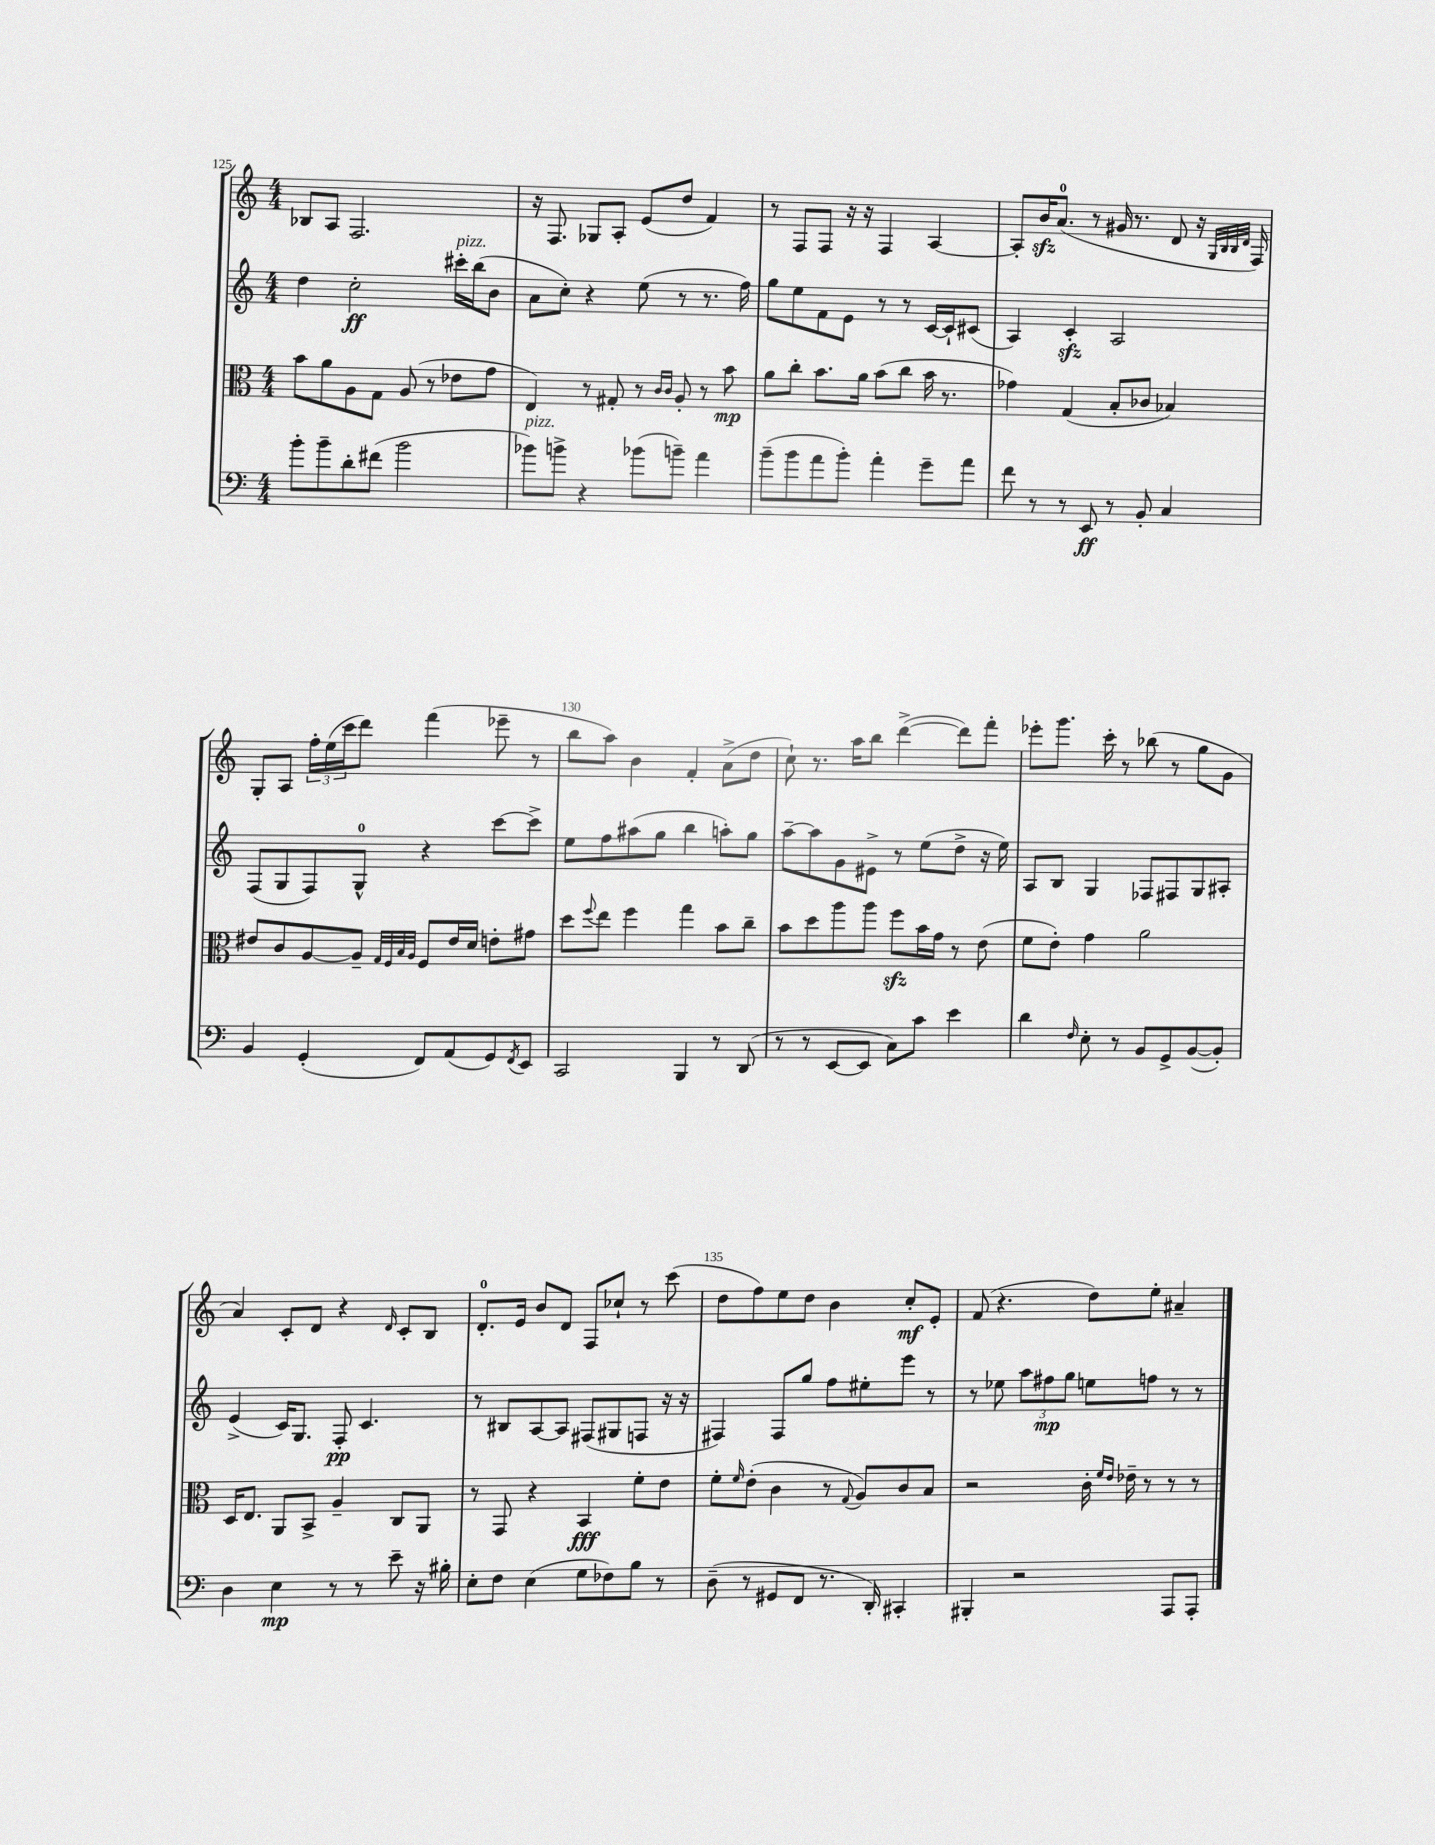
<<
\new StaffGroup <<
\new Staff = "s0" {
    \clef treble \key c \major \numericTimeSignature \time 4/4
    bes8 a8 f2. |
    r16 f8. ges8 a8-. e'8( d''8 f'4) |
    r8 f8 f8 r16 r16 f4 a4~ |
    a8-. b'16\sfz a'8.-0( r8 gis'16 r8. d'8 r16 \grace { g32 b32 b32 d'32 } f16) |
    g8-. a8 \tuplet 3/2 { f''16-. e''16( c'''16 } d'''8) f'''4( ees'''8-- r8 |
    b''8 a''8) b'4 f'4-. a'8->( d''8 |
    c''8-!) r8. a''16 b''8 d'''4~->( d'''8) f'''8-. |
    ees'''8-. g'''8. c'''16-. r8 bes''8( r8 g''8 g'8 |
    a'4) c'8-. d'8 r4 \grace { d'16 } c'8-. b8 |
    d'8.-0-. e'16 b'8 d'8 f8 ces''8-! r8 c'''8( |
    d''8 f''8) e''8 d''8 b'4 c''8-.\mf e'8-. |
    f'8( r4. d''8) e''8-. ais'4-- \bar "|." |
}
\new Staff = "s1" {
    \clef treble \key c \major \numericTimeSignature \time 4/4
    d''4 c''2-.\ff cis'''16-.^\markup { \italic "pizz." } b''16( b'8 |
    a'8 c''8-.) r4 e''8( r8 r8. f''16) |
    g''8 e''8 f'8 e'8 r8 r8 c'16~ c'16-! cis'8( |
    a4) c'4-.\sfz a2 |
    f8( g8 f8) g8-0-^ r4 c'''8~ c'''8-> |
    e''8 f''8 ais''8( g''8 b''4 a''8-.) g''8 |
    a''8~-- a''8 g'8 eis'8-> r8 e''8( d''8-> r16 e''16) |
    a8 b8 g4 fes8 fis8 g8 ais8-. |
    e'4->( c'16) g8. f8-.\pp c'4. |
    r8 bis8 a8~ a8 fis8( gis8 f8 r16 r16 |
    fis4) fis8 g''8 f''8 eis''8-. e'''8 r8 |
    r8 ees''8 \tuplet 3/2 { a''8 fis''8\mp g''8 } e''8 f''8 r8 r8 \bar "|." |
}
\new Staff = "s2" {
    \clef alto \key c \major \numericTimeSignature \time 4/4
    b'8 a'8 a8 g8 a8( r8 ees'8 g'8 |
    e4) r8 gis8-. r8 \grace { c'16 c'16 } a8-. r8 b'8\mp |
    a'8 c''8-. b'8. a'16 b'8( c''8 b'16 r8. |
    ges'4) g4( b8-. ces'8 bes4) |
    eis'8 c'8 a8~ a8-- \grace { g32 f32 b32 a32 } f8 eis'16 d'16 e'8-. gis'8 |
    d''8 \appoggiatura { f''8 } e''8 f''4 g''4 b'8 c''8-- |
    b'8 d''8 a''8 a''8 f''8\sfz b'16 g'16 r8 e'8( |
    f'8 e'8-.) g'4 a'2 |
    d16 e8. a,8 b,8-> a4-- c8 a,8 |
    r8 g,8 r4 b,4\fff f'8-. e'8 |
    f'8-. \grace { f'16 } e'8-.( c'4 r8 \appoggiatura { g8 } a8) c'8 b8 |
    r2 c'16-. \grace { f'16 e'16 } ees'16-- r8 r8 r8 \bar "|." |
}
\new Staff = "s3" {
    \clef bass \key c \major \numericTimeSignature \time 4/4
    b'8-. b'8-- d'8-. fis'8( b'2 |
    bes'8^\markup { \italic "pizz." }) b'8-> r4 bes'8( b'8--) a'4 |
    b'8--( b'8 a'8 b'8-.) a'4-. g'8-- a'8 |
    f'8 r8 r8 e,8\ff r8 b,8-. c4 |
    b,4 g,4-.( f,8) a,8( g,8) \acciaccatura { f,8 } e,8 |
    c,2 b,,4 r8 d,8( |
    r8 r8 e,8~ e,8 c8) c'8 e'4 |
    d'4 \grace { f16 } e8-. r8 b,8 g,8-> b,8~( b,8-.) |
    d4 e4\mp r8 r8 e'8-- r16 bis16-. |
    e8-. f8 e4( g8 fes8) b8 r8 |
    d8--( r8 gis,8 f,8 r8. d,16-.) cis,4-. |
    bis,,4-. r2 a,,8 a,,8-. \bar "|." |
}
>>
>>
\layout { \context { \Score currentBarNumber = #125 \override BarNumber.break-visibility = ##(#f #t #t) barNumberVisibility = #(every-nth-bar-number-visible 5) } }
